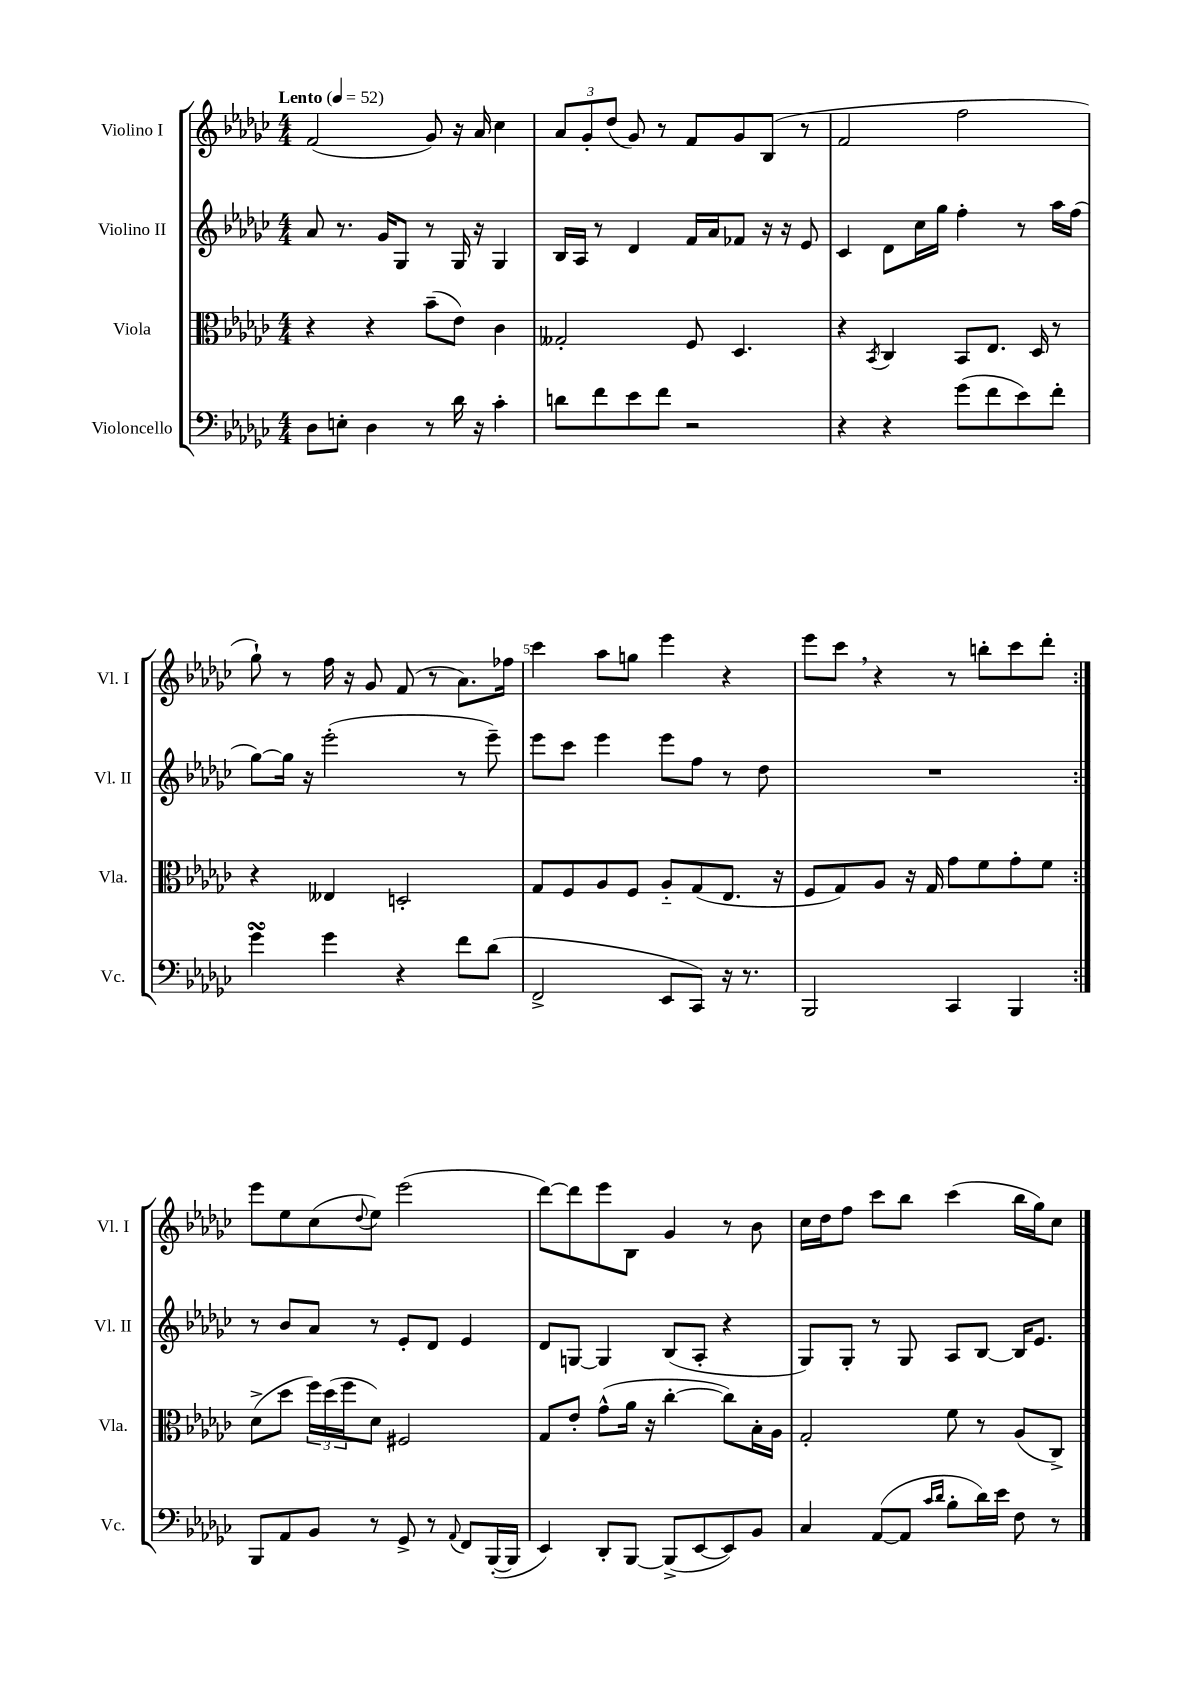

**kern	**kern	**kern	**kern
*part4	*part3	*part2	*part1
*staff4	*staff3	*staff2	*staff1
*I"Violoncello	*I"Viola	*I"Violino II	*I"Violino I
*I'Vc.	*I'Vla.	*I'Vl. II	*I'Vl. I
*clefF4	*clefC3	*clefG2	*clefG2
*k[b-e-a-d-g-c-]	*k[b-e-a-d-g-c-]	*k[b-e-a-d-g-c-]	*k[b-e-a-d-g-c-]
*M4/4	*M4/4	*M4/4	*M4/4
*MM52	*MM52	*MM52	*MM52
=1	=1	=1	=1
!	!	!	!LO:TX:a:B:t=Lento
8D-\L	4r	8a-/	(2f/
8En'\J	.	8.r	.
4D-\	4r	.	.
.	.	16g-/KL	.
.	.	8G-/J	.
8r	(8b-~\L	8r	8g-/)
16d-\	8e-\J)	16G-/	16r
16r	.	16r	16a-/
4c-'\	4c-\	4G-/	4cc-\
=2	=2	=2	=2
8dn\L	2G--X'/	16B-/LL	12a-/L
.	.	16A-/JJ	.
.	.	.	12g-'/
8f\	.	8r	.
.	.	.	(12dd-/J
8e-\	.	4d-/	8g-/)
8f\J	.	.	8r
2r	8F/	16f/LL	8f/L
.	.	16a-/J	.
.	4.D-/	8f-X/J	8g-/
.	.	16r	(8B-/J
.	.	16r	.
.	.	8e-/	8r
=3	=3	=3	=3
4r	4r	4c-/	2f/
.	8qBB-/	.	.
4r	4C-/	8d-\L	.
.	.	16cc-\L	.
.	.	16gg-\JJ	.
(8g-\L	8BB-/L	4ff'\	2ff\
8f\	8.E-/J	.	.
8e-\)	.	8r	.
.	16D-/	.	.
8f'\J	8r	16aa-\LL	.
.	.	(16ff\JJ	.
!!LO:LB:g=z
=4	=4	=4	=4
4g-sSSs\	4r	[8gg-\L)	8gg-`\)
.	.	16gg-\Jk]	8r
.	.	16r	.
4g-\	4E--X/	(2eee-'\	16ff\
.	.	.	16r
.	.	.	8g-/
4r	2Dn'/	.	(8f/
.	.	.	8r
8f\L	.	8r	8.a-\L)
(8d-\J	.	8eee-~\)	.
.	.	.	16ff-X\Jk
=5	=5	=5	=5
2FF^/	8G-/L	8eee-\L	4ccc-\
.	8F/	8ccc-\J	.
.	8A-/	4eee-\	8aa-\L
.	8F/J	.	8ggn\J
8EE-/L	8A-/L	8eee-\L	4eee-\
8CC-/J)	(8G-/	8ff\J	.
16r	8.E-/J	8r	4r
8.r	.	.	.
.	.	8dd-\	.
.	16r	.	.
=6	=6	=6	=6
2BBB-/	8F/L	1r	8eee-\L
.	8G-/)	.	8ccc-,\J
.	8A-/J	.	4r
.	16r	.	.
.	16G-/	.	.
4CC-/	8g-\L	.	8r
.	8f\	.	8bbn'\L
4BBB-/	8g-'\	.	8ccc-\
.	8f\J	.	8ddd-'\J
!!LO:LB:g=z
=7:|!	=7:|!	=7:|!	=7:|!
8BBB-/L	(8d-^\L	8r	8eee-\L
8AA-/	8dd-\J	8b-/L	8ee-\
8BB-/J	24ff\LL)	8a-/J	(8cc-\
.	(24dd-\	.	.
.	24ff\J	.	.
.	.	.	8qqdd-/
8r	8d-\J)	8r	8ee-\J)
8GG-^/	2F#X/	8e-'/L	(2eee-\
8r	.	8d-/J	.
8qqAA-/	.	.	.
8FF/L	.	4e-/	.
([16BBB-'/L	.	.	.
16BBB-/JJ]	.	.	.
=8	=8	=8	=8
4EE-/)	8G-/L	8d-/L	[8ddd-\L)
.	8e-'/J	[8Gn/J	8ddd-\]
8DD-'/L	(8g-^^\L	4G/]	8eee-\
[8BBB-/J	16a-\Jk	.	8B-\J
.	16r	.	.
(8BBB-^/L]	[4cc-'\	(8B-/L	4g-/
[8EE-/	.	8A-'/J	.
8EE-/])	8cc-\L])	4r	8r
8BB-/J	16B-'\L	.	8b-\
.	16A-\JJ	.	.
=9	=9	=9	=9
4C-/	2G-'/	8G-/L)	16cc-\LL
.	.	.	16dd-\J
.	.	8G-'/J	8ff\J
([8AA-/L	.	8r	8ccc-\L
8AA-/J]	.	8G-/	8bb-\J
16qqc-/LL	.	.	.
16qqd-/JJ	.	.	.
8B-'\L	8f\	8A-/L	(4ccc-\
16d-\L)	8r	[8B-/J	.
16e-\JJ	.	.	.
8F\	(8A-/L	16B-/KL]	16bb-\LL
.	.	8.e-/J	16gg-\J)
8r	8C-^/J)	.	8cc-\J
==	==	==	==
*-	*-	*-	*-
